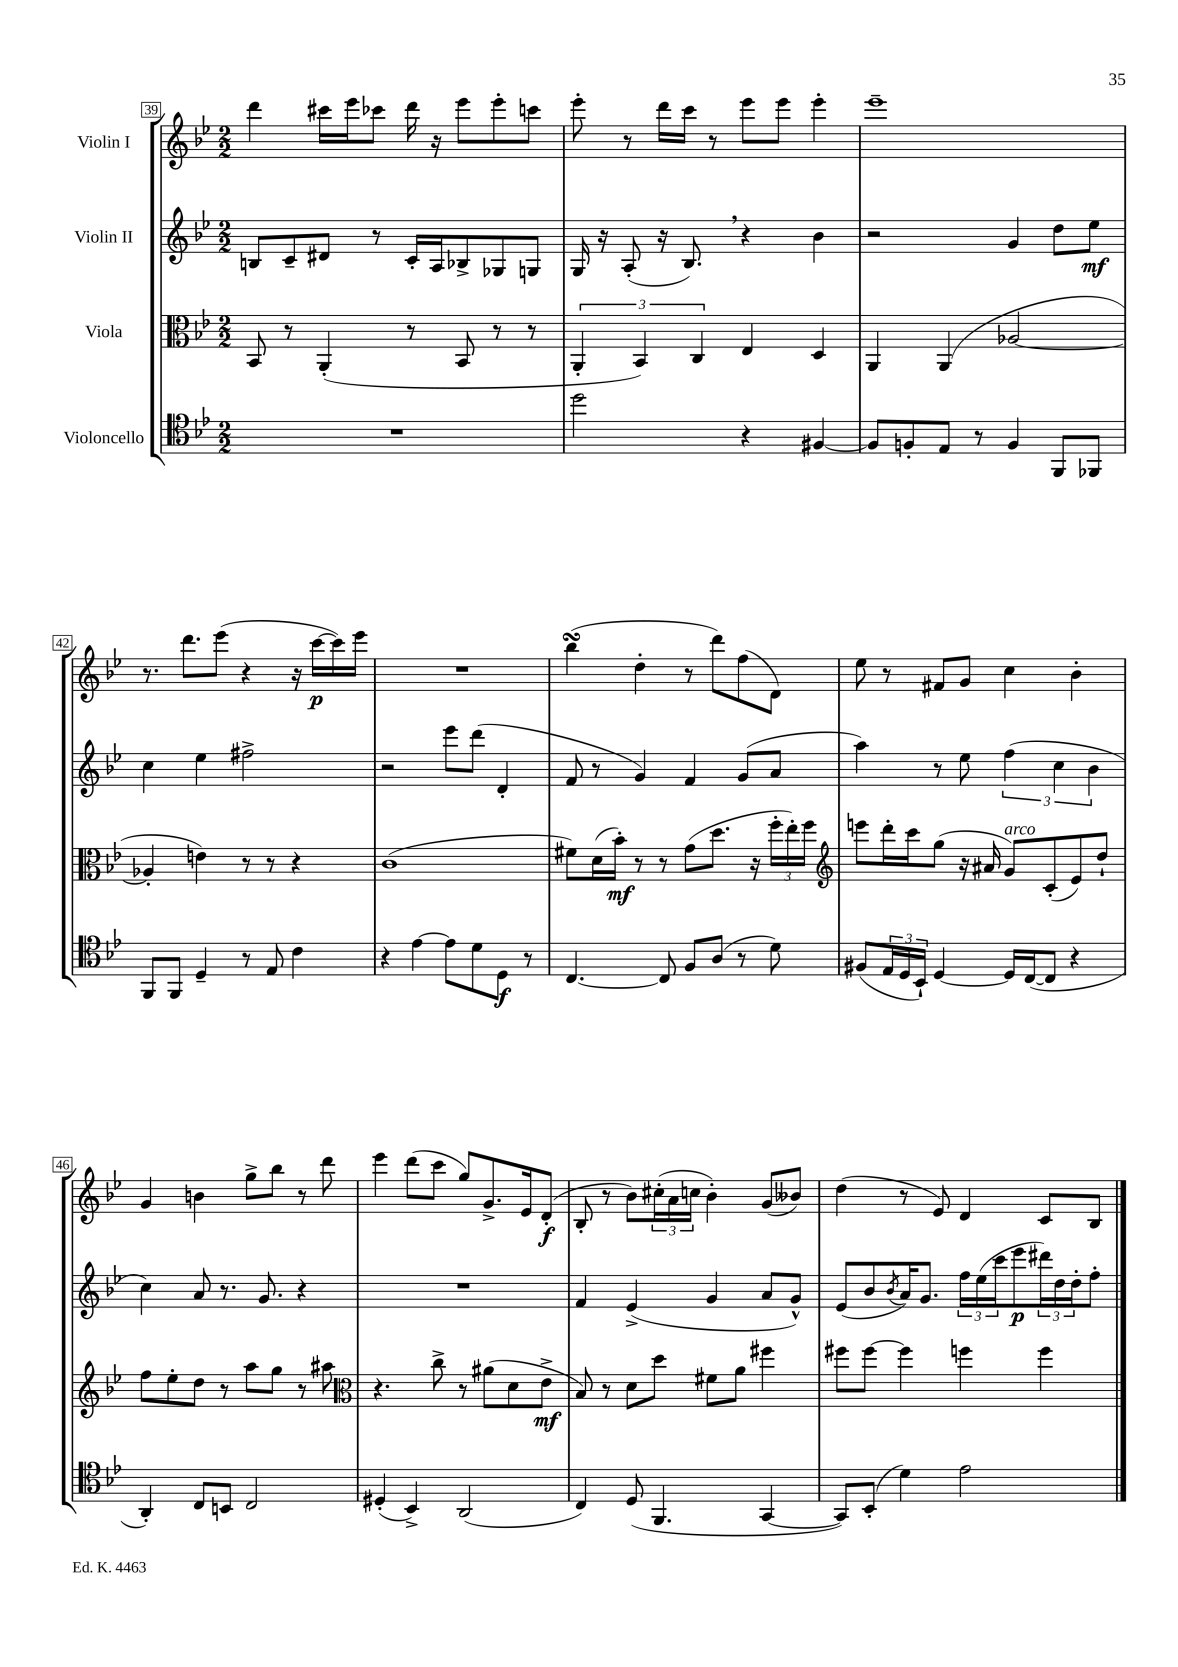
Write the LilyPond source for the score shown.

<<
\new StaffGroup <<
\new Staff = "s0" \with { instrumentName = "Violin I" } {
    \clef treble \key bes \major \numericTimeSignature \time 2/2
    d'''4 cis'''16 ees'''16 ces'''8 d'''16 r16 ees'''8 ees'''8-. c'''8 |
    ees'''8-. r8 d'''16 c'''16 r8 ees'''8 ees'''8 ees'''4-. |
    ees'''1-- |
    r8. d'''8. ees'''8( r4 r16 c'''16~\p c'''16) ees'''16 |
    R1 |
    bes''4\turn( d''4-. r8 d'''8) f''8( d'8) |
    ees''8 r8 fis'8 g'8 c''4 bes'4-. |
    g'4 b'4 g''8-> bes''8 r8 d'''8 |
    ees'''4 d'''8( c'''8 g''8) g'8.-> ees'16 d'8-.\f( |
    bes8-. r8 bes'8) \tuplet 3/2 { cis''16-.( a'16 c''16 } bes'4-.) g'8( beses'8) |
    d''4( r8 ees'8) d'4 c'8 bes8 \bar "|." |
}
\new Staff = "s1" \with { instrumentName = "Violin II" } {
    \clef treble \key bes \major \numericTimeSignature \time 2/2
    b8 c'8-- dis'8 r8 c'16-. a16 bes8-> ges8 g8 |
    g16 r16 a8-.( r16 bes8.) \breathe r4 bes'4 |
    r2 g'4 d''8 ees''8\mf |
    c''4 ees''4 fis''2-> |
    r2 ees'''8 d'''8( d'4-. |
    f'8 r8 g'4) f'4 g'8( a'8 |
    a''4) r8 ees''8 \tuplet 3/2 { f''4( c''4 bes'4 } |
    c''4) a'8 r8. g'8. r4 |
    R1 |
    f'4 ees'4->( g'4 a'8 g'8-^) |
    ees'8( bes'8 \acciaccatura { bes'8 } a'16) g'8. \tuplet 3/2 { f''16 ees''16( c'''16 } ees'''8\p \tuplet 3/2 { dis'''16) d''16 d''16-. } f''8-. \bar "|." |
}
\new Staff = "s2" \with { instrumentName = "Viola" } {
    \clef alto \key bes \major \numericTimeSignature \time 2/2
    bes,8 r8 a,4-.( r8 bes,8 r8 r8 |
    \tuplet 3/2 { a,4-. bes,4) c4 } ees4 d4 |
    a,4 a,4( aes2~ |
    aes4-. e'4) r8 r8 r4 |
    c'1( |
    fis'8) d'16( bes'16-.\mf) r8 r8 g'8( d''8. r16 \tuplet 3/2 { f''16-. ees''16-.) f''16 } |
    \clef treble e'''8 d'''16-. c'''16 g''8( r16 ais'16 g'8^\markup { \italic "arco" }) c'8-.( ees'8) d''8-! |
    f''8 ees''8-. d''8 r8 a''8 g''8 r8 ais''8 |
    \clef alto r4. c''8-> r8 ais'8( d'8 ees'8->\mf |
    bes8) r8 d'8 d''8 fis'8 a'8 fis''4 |
    fis''8 fis''8~ fis''4 f''4 f''4 \bar "|." |
}
\new Staff = "s3" \with { instrumentName = "Violoncello" } {
    \clef tenor \key bes \major \numericTimeSignature \time 2/2
    R1 |
    d''2 r4 fis4~ |
    fis8 f8-. ees8 r8 f4 f,8 fes,8 |
    f,8 f,8 d4-- r8 ees8 c'4 |
    r4 ees'4~ ees'8 d'8 d8\f r8 |
    c4.~ c8 f8 a8( r8 d'8) |
    fis8( \tuplet 3/2 { ees16 d16 bes,16-!) } d4~ d16 c16~( c8 r4 |
    a,4-.) c8 b,8 c2 |
    dis4-.( bes,4->) a,2( |
    c4) d8( f,4. g,4~ |
    g,8) bes,8-.( d'4) ees'2 \bar "|." |
}
>>
>>
\layout { \context { \Score currentBarNumber = #39 \override BarNumber.stencil = #(make-stencil-boxer 0.1 0.3 ly:text-interface::print) } }
